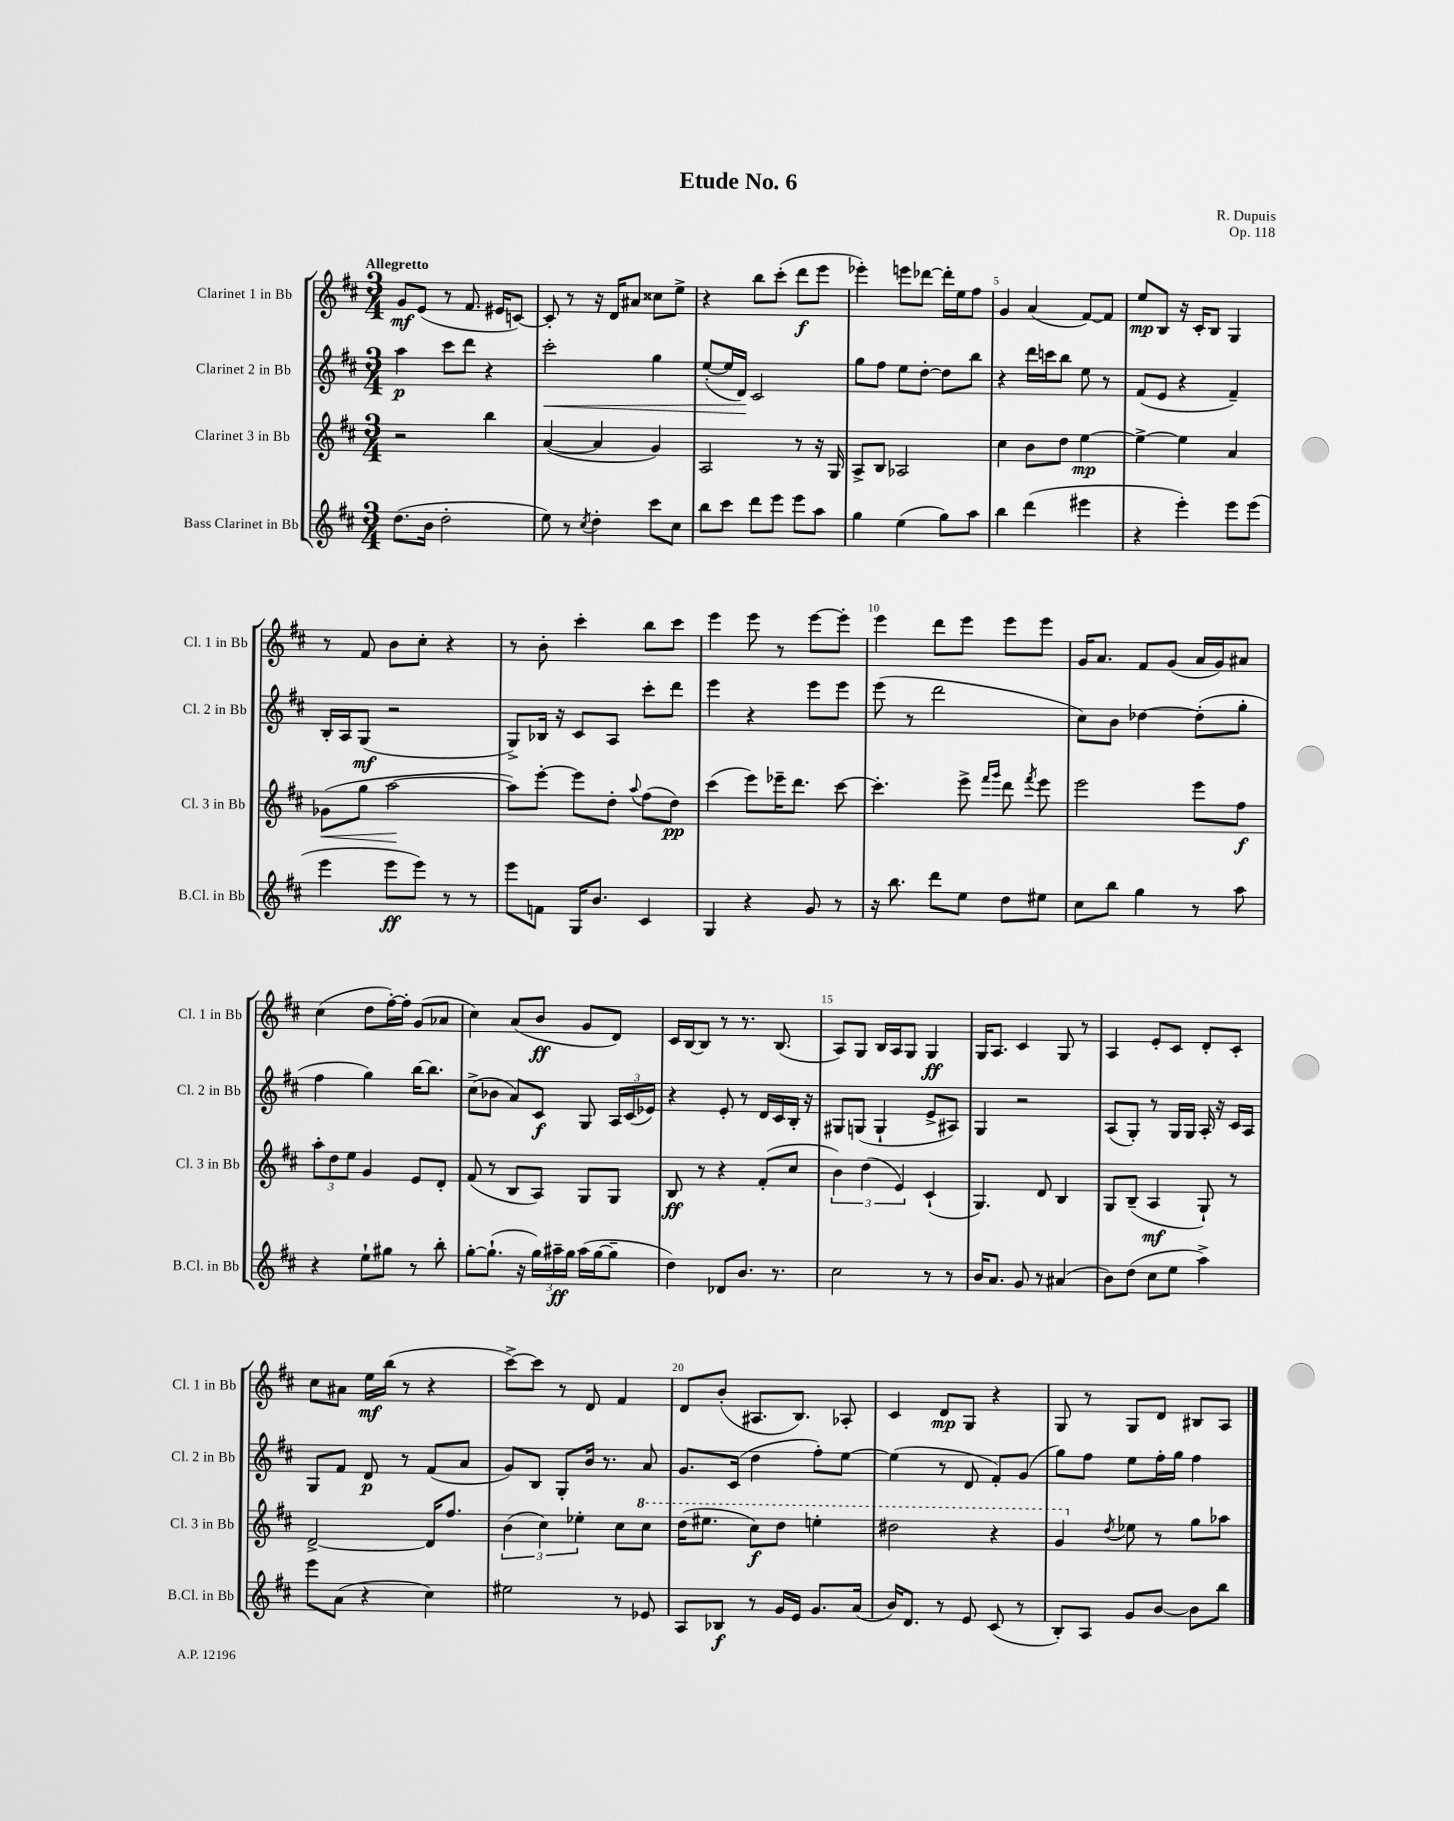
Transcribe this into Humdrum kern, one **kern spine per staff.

**kern	**dynam	**kern	**dynam	**kern	**dynam	**kern	**dynam
*part4	*part4	*part3	*part3	*part2	*part2	*part1	*part1
*staff4	*staff4	*staff3	*staff3	*staff2	*staff2	*staff1	*staff1
*I"Bass Clarinet in Bb	*	*I"Clarinet 3 in Bb	*	*I"Clarinet 2 in Bb	*	*I"Clarinet 1 in Bb	*
*I'B.Cl. in Bb	*	*I'Cl. 3 in Bb	*	*I'Cl. 2 in Bb	*	*I'Cl. 1 in Bb	*
*clefG2	*	*clefG2	*	*clefG2	*	*clefG2	*
*k[f#c#]	*	*k[f#c#]	*	*k[f#c#]	*	*k[f#c#]	*
*M3/4	*	*M3/4	*	*M3/4	*	*M3/4	*
=1	=1	=1	=1	=1	=1	=1	=1
!	!	!	!	!	!	!LO:TX:a:B:t=Allegretto	!
(8.dd\L	.	2r	.	4aa\	p	8g/L	mf
.	.	.	.	.	.	(8e/J	.
16b\Jk	.	.	.	.	.	.	.
2dd'\	.	.	.	8ccc#\L	.	8r	.
.	.	.	.	8ddd\J	.	8.f#/	.
.	.	4bb\	.	4r	.	.	.
.	.	.	.	.	.	16e#X/KL	.
.	.	.	.	.	.	[8cn/J)	.
=2	=2	=2	=2	=2	=2	=2	=2
!	!	!	!	!	!LO:HP:b	!	!
8ee\)	.	([4a/	.	2ccc#'\	<	8c'/]	.
8r	.	.	.	.	.	8r	.
8qcc#/	.	.	.	.	.	.	.
4dd'\	.	4a/]	.	.	.	16r	.
.	.	.	.	.	.	16d/KL	.
.	.	.	.	.	.	8a#X/J	.
8ccc#\L	.	4g/)	.	4gg\	.	8cc##X\L	.
8cc#\J	.	.	.	.	.	8ee^\J	.
=3	=3	=3	=3	=3	=3	=3	=3
8bb\L	.	2A/	.	([8ee'/L	.	4r	.
8ccc#\J	.	.	.	16ee/L]	.	.	.
.	.	.	.	16d/JJ)	.	.	.
8ddd\L	.	.	.	2c#/	[	8bb\L	.
8eee\J	.	.	.	.	.	(8ccc#'\J	.
8eee\L	.	8r	.	.	.	8ddd\L	f
8aa\J	.	16r	.	.	.	8eee\J	.
.	.	16G/	.	.	.	.	.
=4	=4	=4	=4	=4	=4	=4	=4
4gg\	.	8A^/L	.	8gg\L	.	4eee-X'\)	.
.	.	8B/J	.	8ff#\J	.	.	.
(4ee\	.	2A-X/	.	8ee\L	.	8eeen\L	.
.	.	.	.	[8dd'\J	.	[8ddd-X\J	.
8gg\L)	.	.	.	8dd\L]	.	16ddd-'\LL]	.
.	.	.	.	.	.	16ee\J	.
8aa\J	.	.	.	8bb\J	.	8ff#\J	.
=5	=5	=5	=5	=5	=5	=5	=5
4bb\	.	4cc#\	.	4r	.	4g/	.
(4ddd\	.	8b\L	.	16ddd\LL	.	(4a/	.
.	.	.	.	16cccn\J	.	.	.
.	.	8dd\J	.	8bb\J	.	.	.
4eee#X\	.	[4ee\	mp	8ee\	.	[8f#/L)	.
.	.	.	.	8r	.	8f#/J]	.
=6	=6	=6	=6	=6	=6	=6	=6
4r	.	4ee^\_	.	(8f#/L	.	8ee/L	mp
.	.	.	.	8e/J	.	8B/J	.
4eee'\)	.	4ee\]	.	4r	.	16r	.
.	.	.	.	.	.	16c#'/KL	.
.	.	.	.	.	.	8B/J	.
8eee\L	.	4a/	.	4f#~/)	.	4G/	.
(8eee\J	.	.	.	.	.	.	.
!!LO:LB:g=z
=7	=7	=7	=7	=7	=7	=7	=7
!	!	!	!LO:HP:b	!	!	!	!
4eee\	.	(8g-X\L	<	16B'/LL	.	8r	.
.	.	.	.	16A/J	.	.	.
.	.	8gg\J	.	(8G/J	mf	8f#/	.
8eee\L	ff	[2aa\	.	2r	.	8b\L	.
8eee\J)	.	.	.	.	.	8cc#'\J	.
8r	.	.	.	.	.	4r	.
8r	.	.	.	.	.	.	.
.	.	.	[	.	.	.	.
=8	=8	=8	=8	=8	=8	=8	=8
8eee\L	.	8aa\L])	.	8G^/L)	.	8r	.
8fn\J	.	[8eee'\J	.	16B-X/Jk	.	8b'\	.
.	.	.	.	16r	.	.	.
16G/KL	.	8eee\L]	.	8c#/L	.	4ccc#'\	.
8.b/J	.	.	.	.	.	.	.
.	.	8dd'\J	.	8A/J	.	.	.
.	.	8qqaa/	.	.	.	.	.
4c#/	.	(8ff#\L	.	8ccc#'\L	.	8bb\L	.
.	.	8dd\J)	pp	8ddd\J	.	8ccc#\J	.
=9	=9	=9	=9	=9	=9	=9	=9
4G/	.	(4ccc#\	.	4eee\	.	4eee\	.
4r	.	8eee\L)	.	4r	.	8eee\	.
.	.	16eee-X~\K	.	.	.	8r	.
.	.	8.ddd\J	.	.	.	.	.
8g/	.	.	.	8eee\L	.	[8eee\L	.
8r	.	[8ccc#\	.	8eee\J	.	8eee'\J]	.
=10	=10	=10	=10	=10	=10	=10	=10
16r	.	4.ccc#'\]	.	(8eee\	.	4eee\	.
8.bb\	.	.	.	.	.	.	.
.	.	.	.	8r	.	.	.
8ddd\L	.	.	.	2ddd\	.	8ddd\L	.
8ee\J	.	8eee^\	.	.	.	8eee\J	.
.	.	16qqfff#/LL	.	.	.	.	.
.	.	16qqggg/JJ	.	.	.	.	.
8dd\L	.	8ddd\	.	.	.	8eee\L	.
.	.	8qfff#/	.	.	.	.	.
8ee#X\J	.	8eee\	.	.	.	8eee\J	.
=11	=11	=11	=11	=11	=11	=11	=11
8cc#\L	.	2eee\	.	8cc#\L)	.	16g/KL	.
.	.	.	.	.	.	8.a/J	.
8bb\J	.	.	.	8b\J	.	.	.
4gg\	.	.	.	[4dd-X\	.	8f#/L	.
.	.	.	.	.	.	(8g/J	.
8r	.	8eee\L	.	(8dd-'\L]	.	16a/LL	.
.	.	.	.	.	.	16g/J)	.
8aa\	.	8ff#\J	f	8gg'\J	.	8a#X/J	.
!!LO:LB:g=z
=12	=12	=12	=12	=12	=12	=12	=12
4r	.	12aa'\L	.	4ff#\	.	(4cc#\	.
.	.	12dd\	.	.	.	.	.
.	.	12ee\J	.	.	.	.	.
8ee`\L	.	4g/	.	4gg\)	.	8dd\L	.
8gg#X\J	.	.	.	.	.	[16ff#'\L)	.
.	.	.	.	.	.	16ff#'\JJ]	.
8r	.	8e/L	.	[16bb\KL	.	(8g/L	.
.	.	.	.	8.bb\J]	.	.	.
8bb'\	.	8d'/J	.	.	.	8a-X/J	.
=13	=13	=13	=13	=13	=13	=13	=13
[8gg'\L	.	(8f#/	.	(8cc#^\L	.	4cc#\)	.
(8.gg`\J]	.	8r	.	8b-X\J	.	.	.
.	.	8B/L	.	8a/L)	.	(8a/L	.
16r	.	.	.	.	.	.	.
24gg\LL)	.	8A/J)	.	8c#/J	f	8b/J	ff
24aa#X~\	ff	.	.	.	.	.	.
24gg\JJ	.	.	.	.	.	.	.
(16aa#\LL	.	8G/L	.	8G/	.	8g/L	.
[16gg\J	.	.	.	.	.	.	.
8gg~\J]	.	8G/J	.	24A/LL	.	8d/J)	.
.	.	.	.	(24c#/	.	.	.
.	.	.	.	24e-X/JJ)	.	.	.
=14	=14	=14	=14	=14	=14	=14	=14
4dd\)	.	8B/	ff	4r	.	16c#/LL	.
.	.	.	.	.	.	[16B/J	.
.	.	8r	.	.	.	8B/J]	.
8d-X/L	.	4r	.	8e'/	.	8r	.
8.b/J	.	.	.	8r	.	8.r	.
.	.	(8f#'/L	.	16d/LL	.	.	.
8.r	.	.	.	16c#/	.	(8.B/	.
.	.	8cc#/J	.	16B'/JJ	.	.	.
.	.	.	.	16r	.	.	.
=15	=15	=15	=15	=15	=15	=15	=15
2cc#\	.	6b\)	.	8G#X/L	.	8A/L)	.
.	.	.	.	(8Gn/J	.	8G/J	.
.	.	(6dd\	.	.	.	.	.
.	.	.	.	4G`/	.	16B/LL	.
.	.	.	.	.	.	16A/J	.
.	.	6e/)	.	.	.	.	.
.	.	.	.	.	.	8G/J	.
8r	.	(4c#`/	.	8e^/L	.	4G/	ff
8r	.	.	.	8A#X/J)	.	.	.
=16	=16	=16	=16	=16	=16	=16	=16
16b/KL	.	4.G/)	.	4G/	.	16G/KL	.
8.a/J	.	.	.	.	.	8.A/J	.
8g/	.	.	.	2r	.	4c#/	.
8r	.	8d/	.	.	.	.	.
(4a#X/	.	4B/	.	.	.	8G/	.
.	.	.	.	.	.	8r	.
=17	=17	=17	=17	=17	=17	=17	=17
8b\L)	.	8G/L	.	(8A/L	.	4A/	.
(8dd\J	.	(8B~/J	.	8G'/J)	.	.	.
8cc#\L	.	4A/	mf	8r	.	8e'/L	.
8ee\J	.	.	.	16G/LL	.	8c#/J	.
.	.	.	.	16G/JJ	.	.	.
4aa^\)	.	8G`/)	.	16A'/	.	8d'/L	.
.	.	.	.	16r	.	.	.
.	.	8r	.	16c#/LL	.	8c#'/J	.
.	.	.	.	16A/JJ	.	.	.
!!LO:LB:g=z
=18	=18	=18	=18	=18	=18	=18	=18
8eee\L	.	[2d^/	.	8G/L	.	8cc#\L	.
(8a\J	.	.	.	8f#/J	.	8a#X\J	.
4r	.	.	.	8d/	p	16ee\LL	mf
.	.	.	.	.	.	(16bb\JJ	.
.	.	.	.	8r	.	8r	.
4cc#\)	.	16d/KL]	.	(8f#/L	.	4r	.
.	.	8.ff#/J	.	.	.	.	.
.	.	.	.	8a/J	.	.	.
=19	=19	=19	=19	=19	=19	=19	=19
2ee#X\	.	(6b\	.	8g/L)	.	[8ccc#^\L)	.
.	.	.	.	8B/J	.	8ccc#\J]	.
.	.	6cc#\)	.	.	.	.	.
.	.	.	.	8G'/L	.	8r	.
.	.	6ee-X'\	.	.	.	.	.
.	.	.	.	16b/Jk	.	8d/	.
.	.	.	.	8.r	.	.	.
8r	.	8cc#\L	.	.	.	4f#/	.
*	*	*8va	*	*	*	*	*
8e-X/	.	8ccc#\J	.	8a/	.	.	.
=20	=20	=20	=20	=20	=20	=20	=20
8A/L	.	(16ddd\KL	.	8.g/L	.	8d/L	.
.	.	8.eee#X\J	.	.	.	.	.
8B-X/J	f	.	.	.	.	(8b'/J	.
.	.	.	.	(16c#/Jk	.	.	.
8r	.	8ccc#\L)	f	4dd\	.	8.A#X/L	.
16g/LL	.	8ddd\J	.	.	.	.	.
16e/JJ	.	.	.	.	.	8.B/J)	.
8.g/L	.	4eeen'\	.	8ff#'\L)	.	.	.
.	.	.	.	[8ee\J	.	8A-X'/	.
(16a/Jk	.	.	.	.	.	.	.
=21	=21	=21	=21	=21	=21	=21	=21
16b/KL)	.	2ddd#X\	.	(4ee\]	.	4c#/	.
8.d/J	.	.	.	.	.	.	.
8r	.	.	.	8r	.	8d/L	mp
8e/	.	.	.	8d/	.	8G/J	.
(8c#/	.	4r	.	8f#'/L)	.	4r	.
8r	.	.	.	(8g/J	.	.	.
=22	=22	=22	=22	=22	=22	=22	=22
8B'/L)	.	4gg/	.	8gg\L)	.	8G/	.
8A/J	.	.	.	8ff#\J	.	8r	.
*	*	*X8va	*	*	*	*	*
.	.	8qdd/	.	.	.	.	.
8g/L	.	8ee-X\	.	8ee\L	.	8G/L	.
[8b/J	.	8r	.	16ff#'\L	.	8d/J	.
.	.	.	.	16gg\JJ	.	.	.
8b\L]	.	8gg\L	.	4ff#\	.	8B#X/L	.
8bb\J	.	8aa-X\J	.	.	.	8A/J	.
==	==	==	==	==	==	==	==
*-	*-	*-	*-	*-	*-	*-	*-
